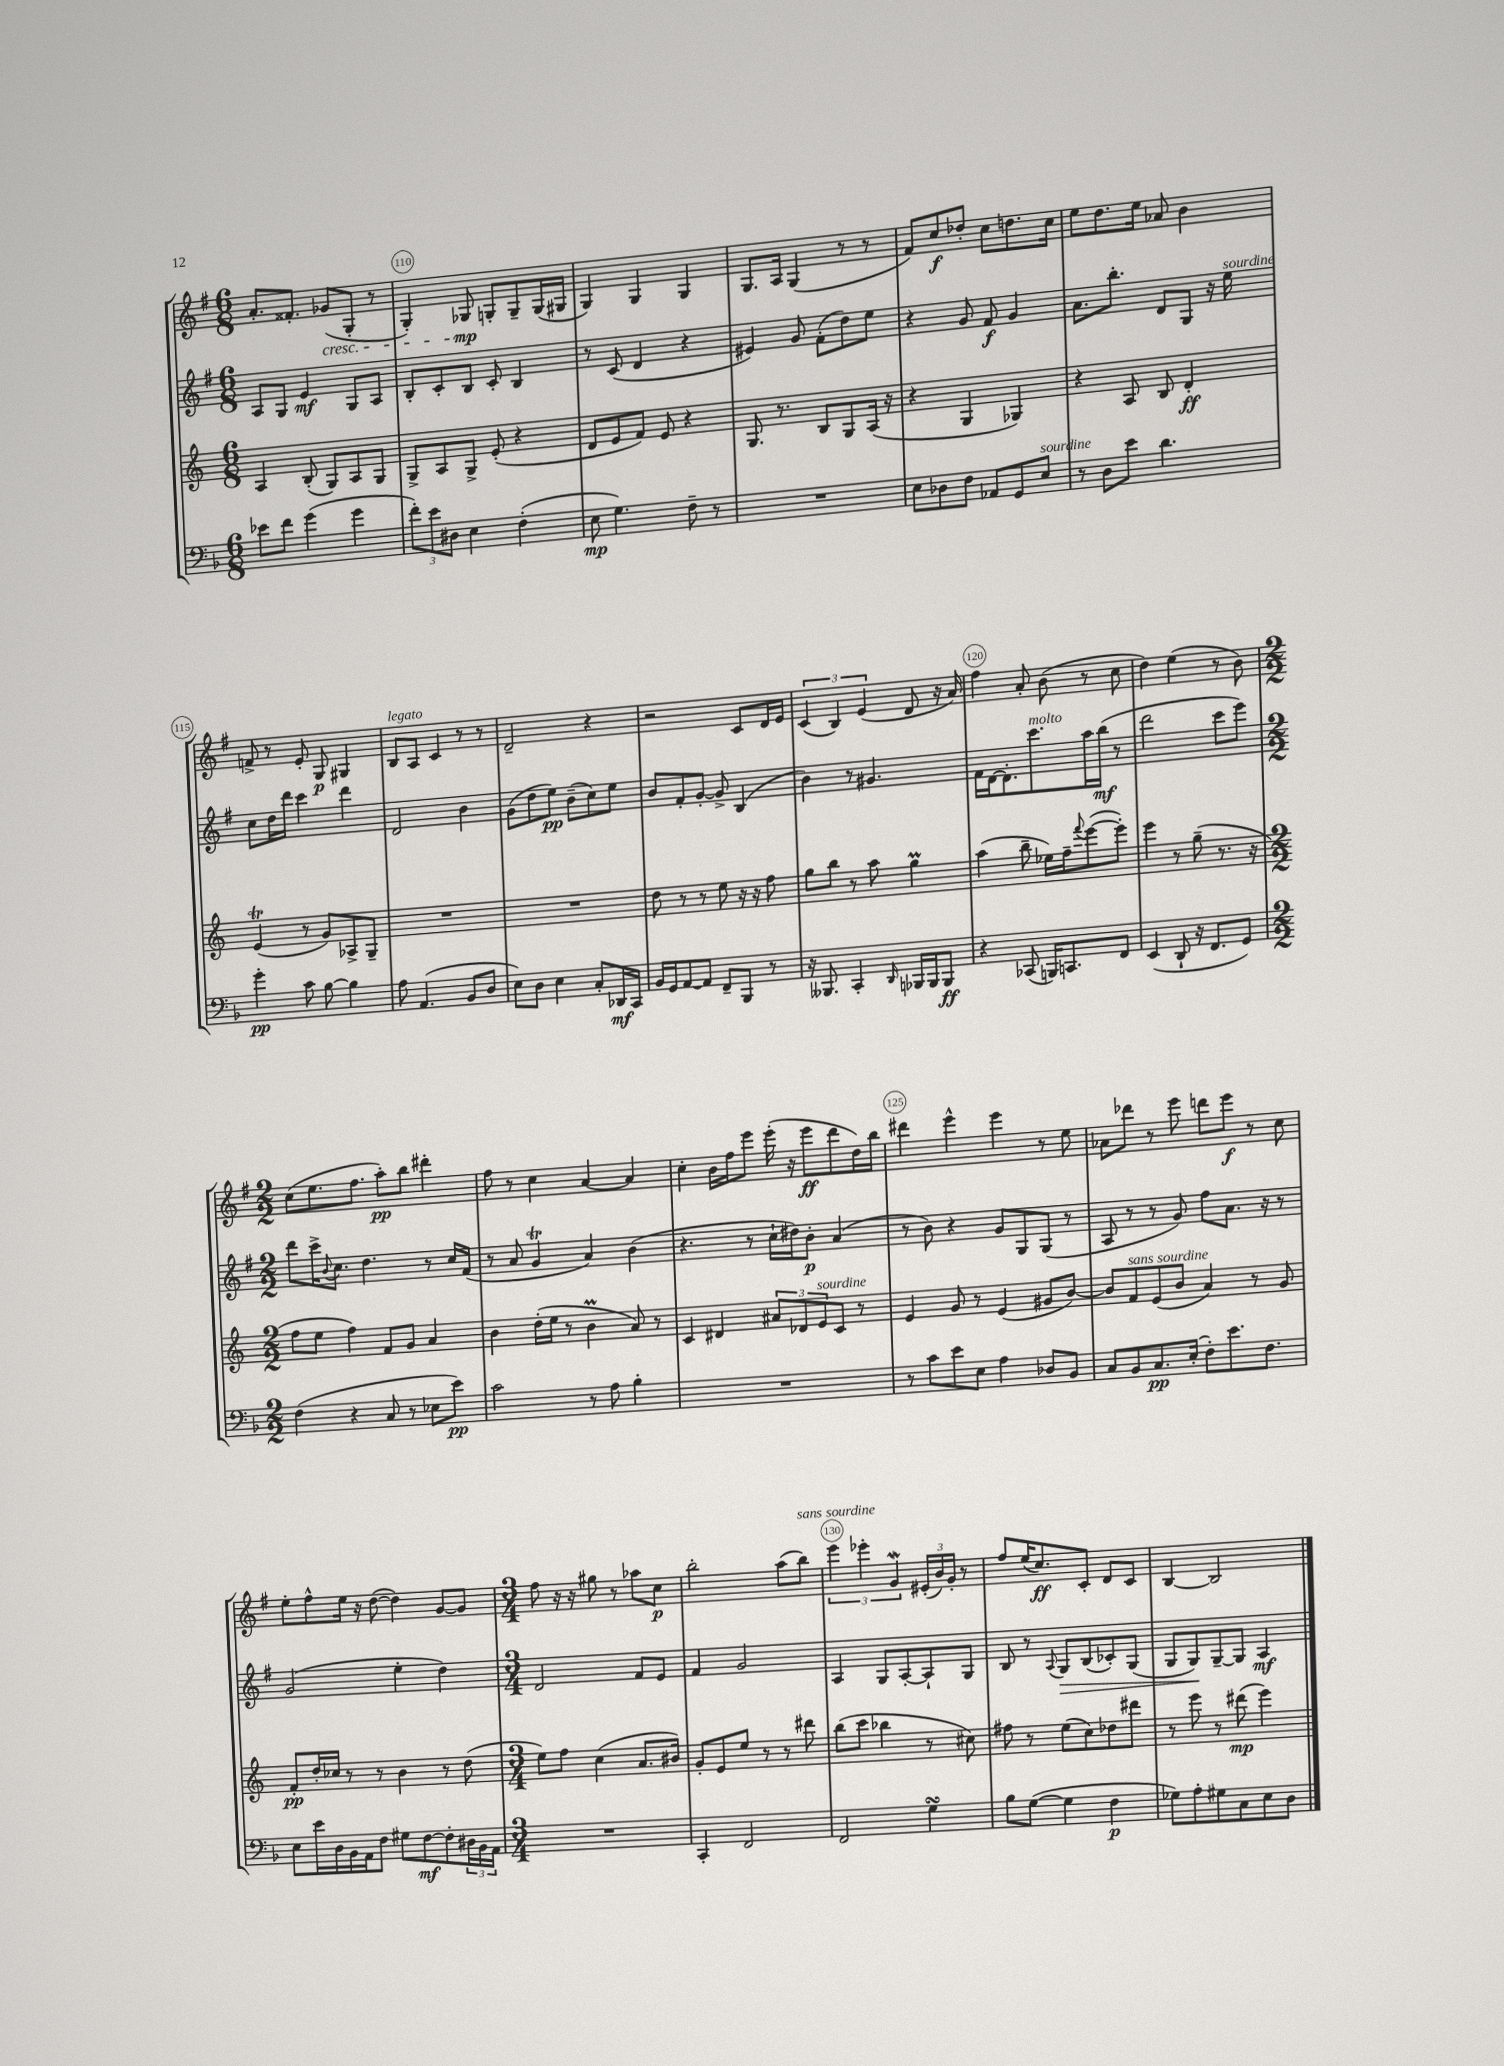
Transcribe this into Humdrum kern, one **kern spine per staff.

**kern	**kern	**kern	**kern
*staff4	*staff3	*staff2	*staff1
*clefF4	*clefG2	*clefG2	*clefG2
*k[b-]	*k[]	*k[f#]	*k[f#]
*M6/8	*M6/8	*M6/8	*M6/8
8e-	4A	8A	8.a'
8f	.	8G	.
.	.	.	8.f##'
(4g	(8B'	4e	.
.	8G)	.	(8g-
4g	8A	8G	8G'
.	8G	8A	8r
=	=	=	=
12f')	8G^	8B'	4G')
12e	.	.	.
.	8A	8c'	.
12D#	.	.	.
4E	8G^	8B	8G-
.	(8e'	8c'	8G'
(4F'	4r	4B	8G~
.	.	.	(16G
.	.	.	16G#
=	=	=	=
8E	8d	8r	4G)
4.G)	8e	(8c	.
.	8f)	4d	4G
.	8e	.	.
8F~	4r	4r	4G
8r	.	.	.
=	=	=	=
2.r	8.G	4e#)	8.G
.	8.r	.	16A
.	.	8g	(4G
.	8B	(8f#'	.
.	8G	8dd)	8r
.	(16A	8ee	8r
.	16r	.	.
=	=	=	=
8E	4r	4r	8f#)
8D-	.	.	8cc
8F	4G	8g	8dd-'
8AA-	.	8f#	8cc
8GG	4G-)	4g	8.dd
8E	.	.	.
.	.	.	16cc
=	=	=	=
8r	4r	8.a	8ee
8D	.	.	8.dd
.	.	8.bb'	.
8e	8A	.	.
.	.	.	16ee
4.d	8B	8d	8a-
.	4d'	8G	4b
.	.	16r	.
.	.	16ee	.
=	=	=	=
4g'	(4e	8cc	8f^
.	.	16dd	8r
.	.	16ddd	.
8c	8r	4ccc	8e'
[8B-	8g)	.	8G
4B-]	8A-^	4ddd	4G#
.	8G~	.	.
=	=	=	=
8A	2.r	2d	8B
(4.AA	.	.	8A
.	.	.	4c
8BB-	.	4b	8r
8D	.	.	8r
=	=	=	=
8E)	2.r	(8g	2d~
8D	.	8dd	.
4E	.	8ee)	.
.	.	(8b~	.
8C'	.	8cc)	4r
16DD-	.	8ee	.
16CC	.	.	.
=	=	=	=
16BB-	8dd	8b	2r
16GG	.	.	.
[8AA	8r	8f#'	.
8AA]	8r	[8g'	.
8FF~	8ee	8g^]	.
8BBB-	16r	(4B	8c
.	16r	.	.
8r	8ff	.	16d
.	.	.	16e
=	=	=	=
16r	8gg	4b)	(6c
8.BBB--	.	.	.
.	8bb	.	.
.	.	.	6B)
4CC'	8r	8r	.
.	.	.	(6e
.	8aa	4.g#	.
16qqDD	.	.	.
16BBB-	4gg	.	8d
16BBB-	.	.	.
8BBB-	.	.	16r
.	.	.	16a)
=	=	=	=
4r	(4aa	16f#	4ff#
.	.	[16d	.
.	.	8.d']	.
(8CC-	8bb~	.	8a'
.	.	8.ccc	.
16BBB)	16ee-)	.	(8b
8.CC	16ff~	.	.
.	8qqfff	.	.
.	([8eee	16aa	8r
.	.	(16bb	.
8FF	8eee'])	8r	8cc
=	=	=	=
(4EE	4eee	2ddd	4dd)
8DD`	8r	.	(4ee
16r	(8gg~	.	.
8.FF	.	.	.
.	8.r	8ccc	8r
8GG)	.	8eee)	8b)
.	16r	.	.
=	=	=	=
*M2/2	*M2/2	*M2/2	*M2/2
(4F	8ff	8ddd	(8cc
.	8ee	16ccc^	8.ee
.	.	8qqb	.
.	.	8.cc	.
4r	4ff)	.	.
.	.	.	8.ff#
.	.	4.dd	.
8C	8f	.	8aa')
8r	8g	.	8bb
8E-	4a	8r	4ddd#'
8e)	.	16cc	.
.	.	(16f#	.
=	=	=	=
2c	4b	8r	8ff#
.	.	8a	8r
.	(16dd'	4g	4cc
.	16ee	.	.
.	8r	.	.
8r	4b	4a)	[4a
8A	.	.	.
4B-'	8a)	(4b	4a]
.	8r	.	.
=	=	=	=
1r	4c	4.r	4cc'
.	4d#	.	16b
.	.	.	16ff#
.	.	8r	8eee
.	12a#	16cc`	(16eee'
.	.	16dd#)	16r
.	12d-	.	.
.	.	8b'	8eee
.	12e	.	.
.	8c	(4a	8ddd
.	8r	.	16dd)
.	.	.	16bb
=	=	=	=
8r	4e	8r	4ddd#
8c	.	8b)	.
8e	8g	4r	4eee^^
8E	8r	.	.
4A	(4e	8g	4eee
.	.	8G	.
8D-	8g#	(8G	8r
8BB-	[8b)	8r	8ee
=	=	=	=
8C	8b]	8A	8a-
8BB-	8f	8r	8ddd-
8.C	(8e	8r	8r
.	8b	8g)	8eee
(16E'	.	.	.
8F')	4a)	8ff#	8ddd
8.e	.	8.a	8eee
.	8r	.	8r
8.F	.	16r	.
.	8g	8r	8cc
=	=	=	=
8E	8f'	(2g	8ee'
16e	16dd'	.	8ff#^^
16D	16cc-	.	.
16BB-	8r	.	16ee
16AA	.	.	16r
8F	8r	.	([8dd
8G#	4b	4ee'	4dd])
[8F	.	.	.
8F']	8r	4dd)	[8g
24D#	(8dd	.	8g]
24BB-	.	.	.
24AA	.	.	.
=	=	=	=
*M3/4	*M3/4	*M3/4	*M3/4
2.r	8ee)	2d	8ff#
.	8ff	.	16r
.	.	.	16r
.	(4cc	.	8gg#
.	.	.	8r
.	8.a	8f#	8aa-
.	.	8e	8cc
.	16b#)	.	.
=	=	=	=
4CC'	8g'	4f#	2bb'
.	8e	.	.
2FF	8ee	2g	.
.	8r	.	.
.	8r	.	(8aa
.	8ddd#	.	8bb)
=	=	=	=
2FF	(8bb	4A	6eee
.	8ccc	.	.
.	.	.	6eee-'
.	4bb-	8G	.
.	.	.	6g
.	.	[8A'	.
4G	8r	8A`]	(24e#'
.	.	.	24b)
.	.	.	24g'
.	8cc#)	8G	8r
=	=	=	=
8B-	8ff#	8B	8ff#
([8G	8r	8r	(16ee
.	.	.	8.cc)
.	.	8qqA	.
4G]	(8ee	8G	.
.	8cc)	(8B	8c'
4F	8dd-	8c-')	8d
.	8ddd#	(8G	8c
=	=	=	=
8G-)	8r	8G	[4B
8A'	8eee	8G)	.
8G#	8r	[8G~	2B]
8C	(8ddd#	8G]	.
8E	4eee)	4A	.
8D	.	.	.
==	==	==	==
*-	*-	*-	*-
